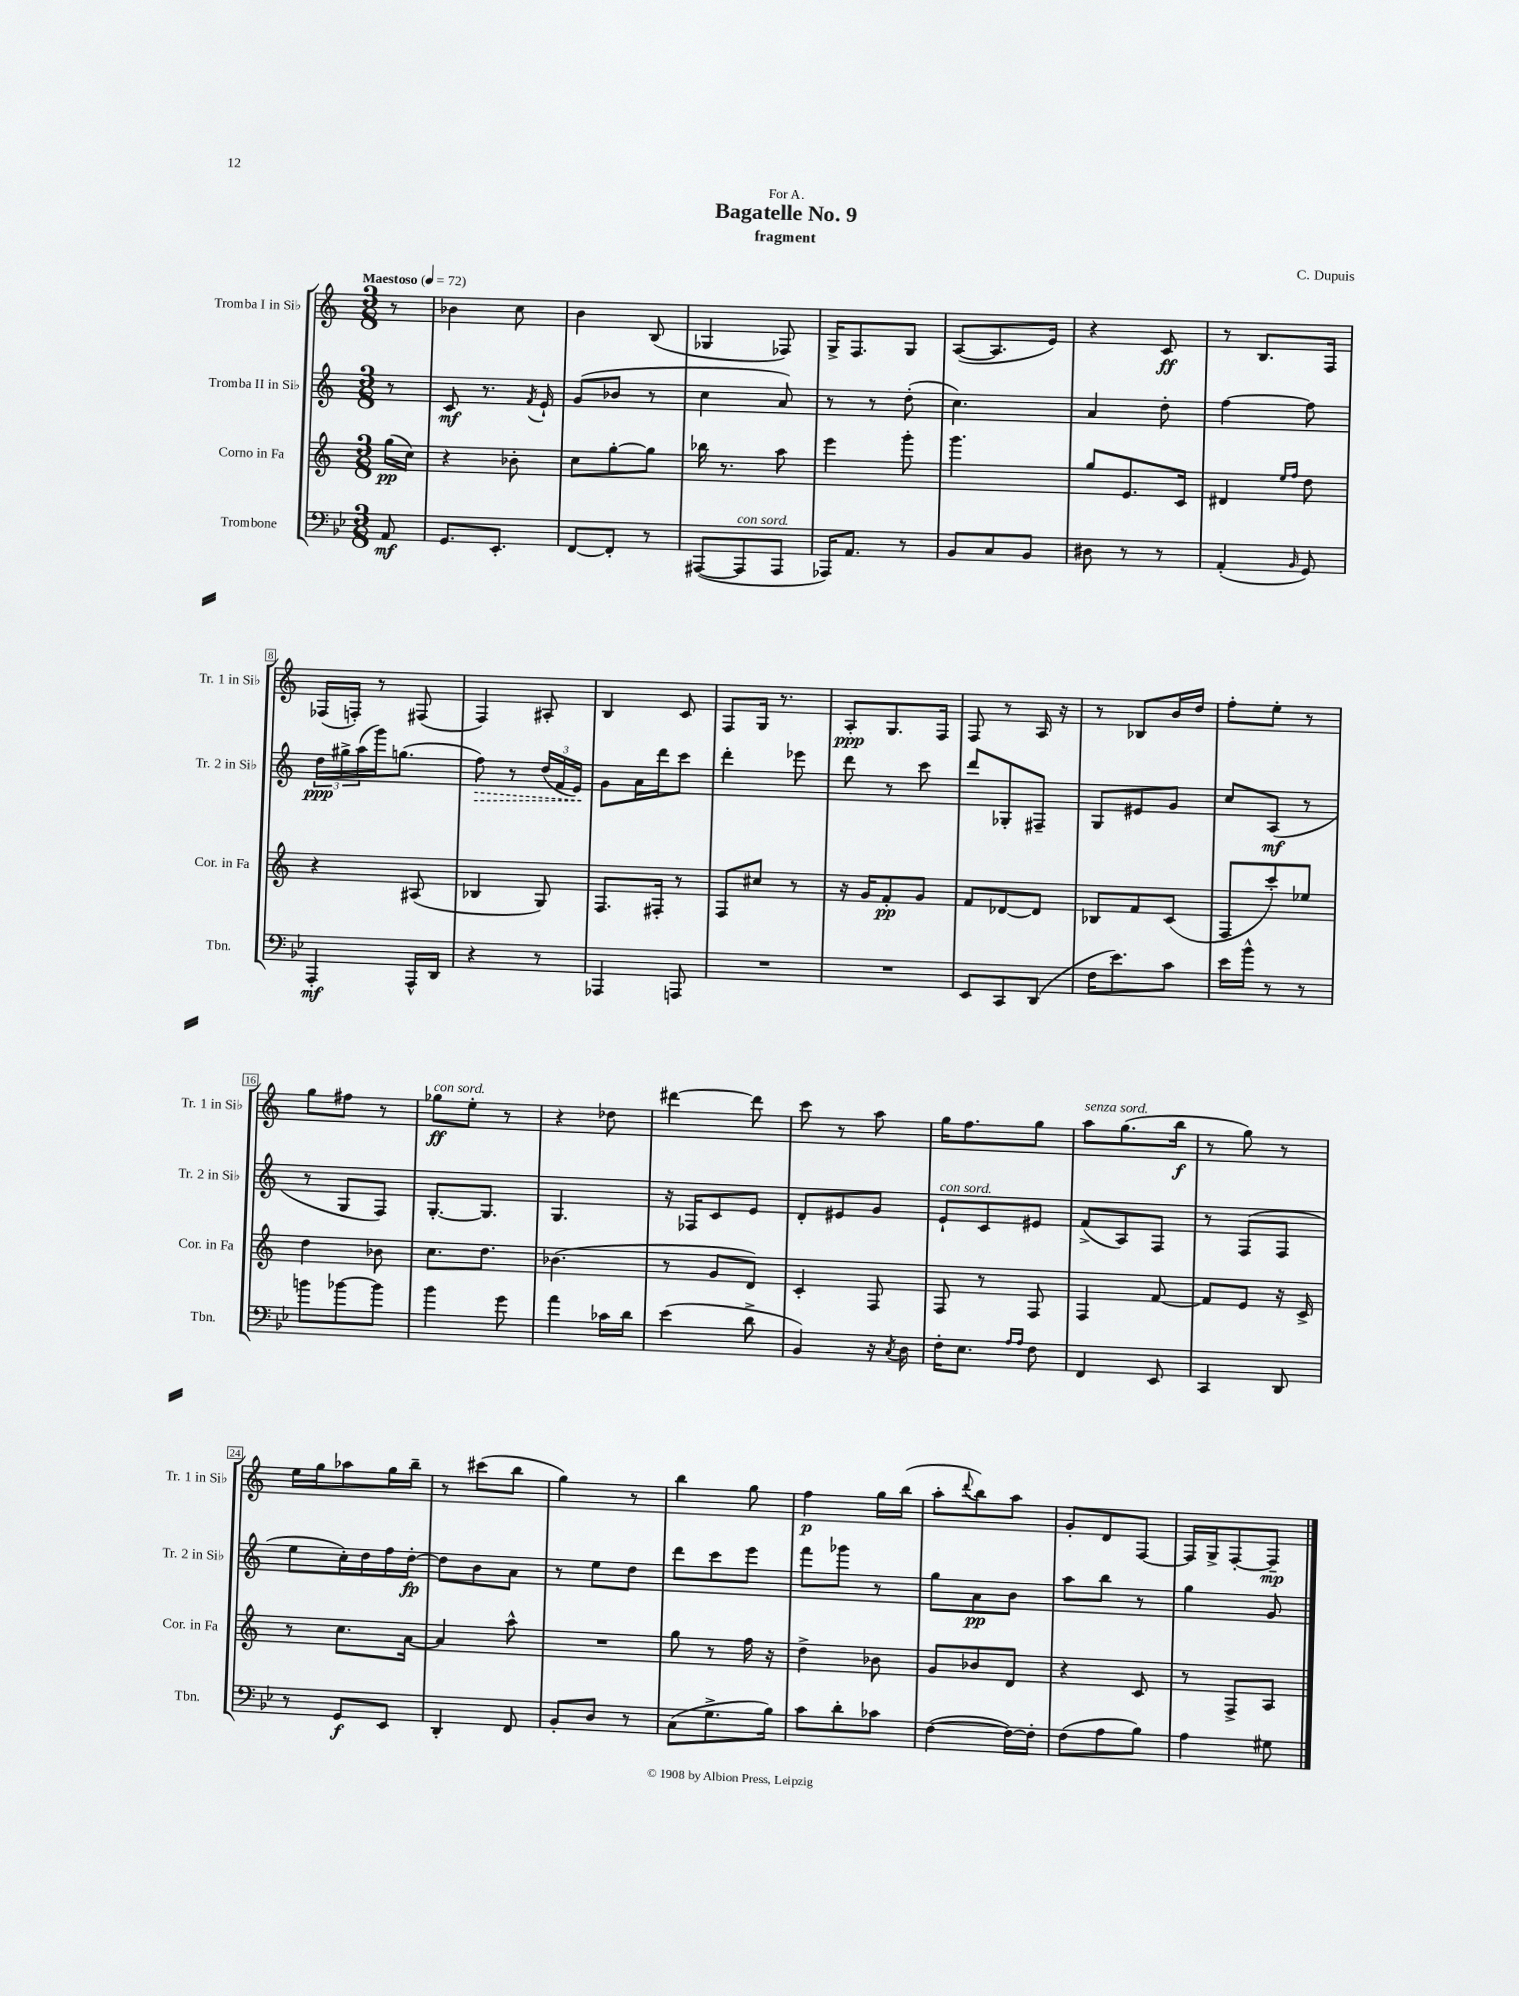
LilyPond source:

\header { title = "Bagatelle No. 9" composer = "C. Dupuis" subtitle = "fragment" dedication = "For A." }
<<
\new StaffGroup <<
\new Staff = "s0" \with { instrumentName = "Tromba I in Sib" shortInstrumentName = "Tr. 1 in Sib" } {
    \clef treble \key c \major \numericTimeSignature \time 3/8 \partial 8 \tempo "Maestoso" 4 = 72
    r8 |
    bes'4 c''8 |
    b'4 b8( |
    ges4 fes8) |
    g16-> f8. g8 |
    a8~( a8. e'16) |
    r4 c'8\ff |
    r8 b8. f16 |
    fes16( f16-.) r8 fis8( |
    f4) ais8-. |
    b4 c'8 |
    f8 g16 r8. |
    a8-.\ppp g8. f16 |
    f8 r8 a16 r16 |
    r8 bes8 b'16 d''16 |
    f''8-. e''8-. r8 |
    g''8 fis''8 r8 |
    ges''8\ff^\markup { \italic "con sord." } e''8-. r8 |
    r4 des''8 |
    dis'''4~ dis'''8 |
    c'''8 r8 a''8 |
    g''16 f''8. g''8 |
    a''8^\markup { \italic "senza sord." } g''8.( b''16\f |
    r8 g''8) r8 |
    e''16 g''16 aes''8 g''16 b''16-- |
    r8 cis'''8( b''8 |
    g''4) r8 |
    b''4 g''8 |
    f''4\p g''16 b''16( |
    a''8-. \appoggiatura { d'''8 } b''8) a''8 |
    g'8-. d'8 f8~ |
    f16 g16-> f8~-. f8--\mp \bar "|." |
}
\new Staff = "s1" \with { instrumentName = "Tromba II in Sib" shortInstrumentName = "Tr. 2 in Sib" } {
    \clef treble \key c \major \numericTimeSignature \time 3/8 \partial 8
    r8 |
    c'8\mf r8. \acciaccatura { f'8 } e'16-! |
    g'8( bes'8 r8 |
    c''4 a'8) |
    r8 r8 d''8-.( |
    c''4.) |
    a'4 d''8-. |
    f''4~ f''8 |
    \tuplet 3/2 { d''16\ppp gis''16-> a''16( } g'''16) g''8.( |
    \once \override Hairpin.style = #'dashed-line f''8\>) r8 \tuplet 3/2 { d''16( f'16 e'16\!) } |
    g'8 a'16 d'''16 c'''8 |
    d'''4-. ees'''8 |
    d'''8 r8 c'''8 |
    d'''8 ges8-. fis8-- |
    g8 eis'8 g'8 |
    c''8 a8\mf( r8 |
    r8 g8 f8) |
    g8.~-. g8. |
    g4. |
    r16 fes16 c'8 e'8 |
    d'8-. eis'8 g'8 |
    e'8-!^\markup { \italic "con sord." } c'8 eis'8 |
    f'8->( a8) f8 |
    r8 f8( f8 |
    e''8 c''16-.) d''16 f''16 d''16~-.\fp |
    d''8 b'8 a'8 |
    r8 e''8 d''8 |
    d'''8 c'''8 e'''8 |
    f'''8 ges'''8 r8 |
    g''8 a'8\pp b'8 |
    a''8 b''8 r8 |
    g''4 g'8 \bar "|." |
}
\new Staff = "s2" \with { instrumentName = "Corno in Fa" shortInstrumentName = "Cor. in Fa" } {
    \clef treble \key c \major \numericTimeSignature \time 3/8 \partial 8
    g''16\pp( c''16) |
    r4 bes'8-. |
    c''8 g''8~-. g''8 |
    bes''16 r8. a''8 |
    e'''4 g'''8-. |
    g'''4. |
    g''8 e'8. c'16 |
    dis'4 \grace { e''16 f''16 } d''8 |
    r4 ais8( |
    bes4 g8) |
    f8. fis16-. r8 |
    f8 cis''8 r8 |
    r16 g'16 f'8-.\pp g'8 |
    f'8 des'8~ des'8 |
    bes8 f'8 c'8( |
    f8 c'''8-.) ees''8 |
    d''4 bes'8 |
    c''8. d''8. |
    bes'4.( |
    r8 g'8 d'8) |
    c'4-. f8 |
    f8 r8 f8 |
    f4 f'8~ |
    f'8 e'8 r16 c'16-> |
    r8 c''8. a'16~ |
    a'4 a''8-^ |
    R4. |
    g''8 r8 f''16 r16 |
    d''4-> bes'8 |
    g'8 bes'8 d'8 |
    r4 c'8 |
    r8 f8-> a8 \bar "|." |
}
\new Staff = "s3" \with { instrumentName = "Trombone" shortInstrumentName = "Tbn." } {
    \clef bass \key bes \major \numericTimeSignature \time 3/8 \partial 8
    a,8\mf |
    g,8. ees,8.-. |
    f,8~ f,8-. r8 |
    ais,,8~( ais,,8^\markup { \italic "con sord." } ais,,8 |
    aes,,16) a,8. r8 |
    bes,8 c8 bes,8 |
    dis8 r8 r8 |
    a,4-.( \grace { bes,16 } g,8) |
    a,,4-.\mf a,,16-^ d,16 |
    r4 r8 |
    aes,,4 a,,8 |
    R4. |
    R4. |
    ees,8 c,8 d,8( |
    f16 ees'8.) c'8 |
    ees'16 bes'16-^ r8 r8 |
    b'8 bes'8~ bes'8 |
    bes'4 g'8 |
    a'4 ces'16 d'16 |
    ees'4( d'8-> |
    bes,4) r16 \acciaccatura { c8 } d16 |
    f16-. ees8. \grace { a16 a16 } f8 |
    f,4 ees,8 |
    c,4 d,8 |
    r8 g,8\f ees,8 |
    d,4-. f,8 |
    bes,8-. d8 r8 |
    c8( g8.-> bes16) |
    c'8 d'8-. ces'8 |
    f4~( f16~) f16-. |
    f8( a8 bes8) |
    a4 gis8 \bar "|." |
}
>>
>>
\layout { \context { \Score \override BarNumber.stencil = #(make-stencil-boxer 0.1 0.3 ly:text-interface::print) } }
